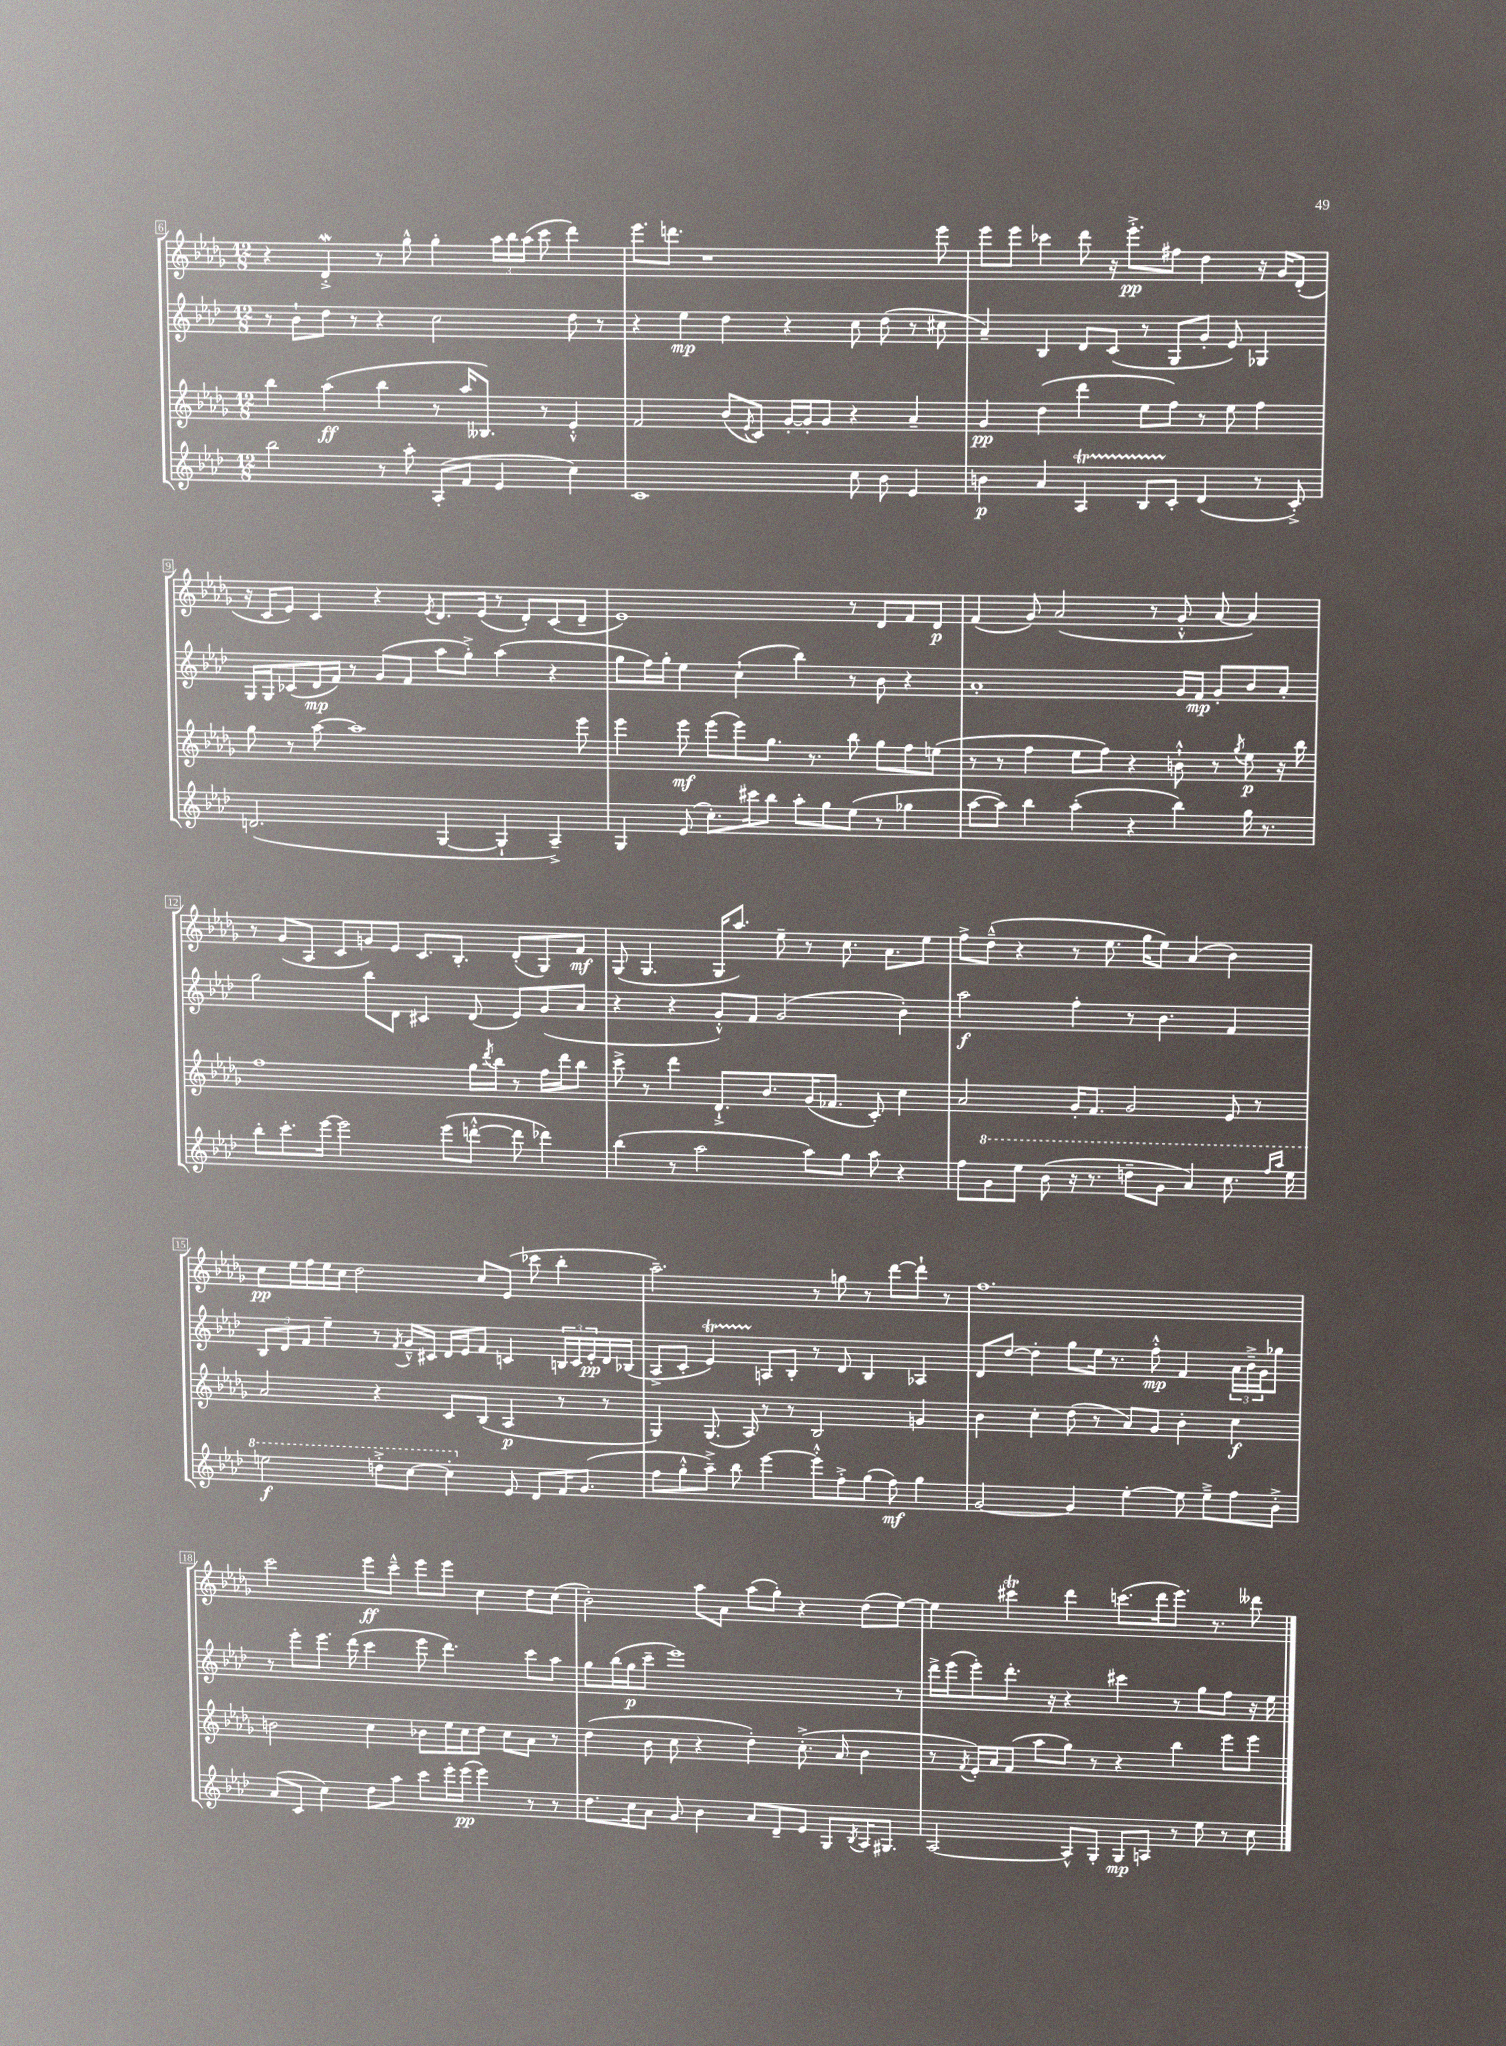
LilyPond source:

<<
\new StaffGroup <<
\new Staff = "s0" {
    \clef treble \key des \major \numericTimeSignature \time 12/8
    r4 des'4-.->\mordent r8 ges''8-^ ges''4-. \tuplet 3/2 { aes''16 bes''16 aes''16( } c'''8 des'''4) |
    ees'''8. d'''8. r1 ees'''8 |
    ees'''8 ees'''8 ces'''4 des'''8 r16 ees'''8.-.->\pp fis''8 des''4 r16 ges'16 des'8-.( |
    r16 c'16 ees'8) c'4 r4 \acciaccatura { ees'8 } des'8. ees'16( r8 des'8-.) c'8( des'8-- |
    ees'1) r8 des'8 f'8 des'8\p |
    f'4( ges'8) aes'2( r8 ges'8-.-^ aes'8~ aes'4) |
    r8 ges'8( aes8 c'8 g'8) ees'8 c'8. bes8.-. des'8-.( ges8) f'8\mf |
    ges8( ges4. ges16 aes''8.) ees''8-- r8 c''8. aes'8. ees''8 |
    f''8-> des''8---^( r4 r8 ees''8. ges''16 ees''8) aes'4( bes'4) |
    c''8\pp ees''16 f''16 ees''16 c''16 des''2 c''8 ees'8( ces'''8 bes''4-. |
    aes''2.--) r8 g''8 r8 des'''8~ des'''8-! r8 |
    f''1. |
    c'''2 ees'''8\ff c'''8---^ ees'''8 ees'''8 c''4 des''8 c''8( |
    bes'2-.) aes''8 aes'8 aes''8( ges''8-.) r4 des''8( ees''8~) |
    ees''4 cis'''4\trill des'''4 c'''8.( des'''16 ees'''8.) r8. deses'''8 \bar "|." |
}
\new Staff = "s1" {
    \clef treble \key aes \major \numericTimeSignature \time 12/8
    r8 bes'8-! des''8 r8 r4 c''2 des''8 r8 |
    r4 ees''4\mp des''4 r4 c''8 des''8( r8 cis''8 |
    aes'4--) bes4 des'8 c'8( r8 g8 g'8-. ees'8) ges4 |
    g16 g16 ces'8( des'16\mp f'16) r8 g'8( f'8 aes''8 g''8-.->) aes''4( r4 |
    g''8 f''16) g''16-. ees''4 c''4-!( bes''4) r8 bes'8 r4 |
    aes'1-. g'16 f'16\mp g'8-. bes'8 aes'8-. |
    g''2 bes''8 des'8 cis'4 des'8( ees'8) g'8( aes'8 |
    r4 r4 g'8-.-^) f'8 g'2( bes'4-.) |
    aes''2\f f''4-. r8 bes'4. f'4 |
    \tuplet 3/2 { bes8 des'8 f'8 } ees''4-- r8 \acciaccatura { f'8 } g'16---^ cis'16 des'16 ees'16 f'8 c'4 \tuplet 3/2 { b16 c'16 ees'16-.\pp } des'16 bes16( |
    aes8-> c'8-. ees'4\startTrillSpan) a8\stopTrillSpan bes8-. r8 des'8 bes4 aes4 |
    des'8 des''8~ des''4-. g''8 ees''16 r8. f''8-.-^\mp f'4 \tuplet 3/2 { aes'16 bes'16---> g'16 } ges''8 |
    r8 ees'''8-. ees'''8. des'''16( c'''4 ees'''8 des'''4.) c'''8 aes''8 |
    g''8 bes''16( g''16\p c'''8-- ees'''1) r8 |
    des'''16-> ees'''16( ees'''8-.) des'''8.-. r16 r4 cis'''4 r8 g''8 f''8 r16 ees''16 \bar "|." |
}
\new Staff = "s2" {
    \clef treble \key des \major \numericTimeSignature \time 12/8
    bes''4 aes''4\ff( bes''4 r8 aes''16 beses8.) r8 ees'4-.-^ |
    f'2 bes'8( \acciaccatura { ees'8 } c'8) ges'16~-. ges'16-. ges'8 r4 aes'4-- |
    ges'4\pp des''4( des'''4 ees''8 f''8) r8 ees''8 f''4 |
    ges''8 r8 aes''8~ aes''1 ees'''8 |
    ees'''4 ees'''8\mf ees'''8( ees'''8) ges''8. r8. bes''8 ges''8 f''8 e''8( |
    r8 r8 f''4 ees''8 f''8) r4 b'8-!-^ r8 \acciaccatura { ges''8 } ees''8\p r16 bes''16 |
    f''1 ges''16 \acciaccatura { des'''8 } bes''16 r8 f''16 des'''16 bes''8 |
    c'''8-> r8 des'''4 des'8.-!-> bes'8. ges'16( fes'8. c'8-.) c''4 |
    aes'2 ges'16-. f'8. ges'2 ees'8 r8 |
    aes'2 r4 c'8 bes8( aes4\p r8 r8 |
    ges4) ges8.( aes16) r8 r8 bes2 g'4 |
    bes'4 c''4-. des''8( r8 aes'8) ges'8 bes'4-. c''4\f |
    b'2 c''4 bes'8 ees''16 c''16 des''8 c''8 aes'8 r8 |
    des''4( bes'8 c''8 r4 des''4-.) c''8.-.->( aes'16 bes'4 |
    r8 \acciaccatura { f'8 } ees'16-.) aes'16 f'8( aes''8 ges''8) r8 r4 bes''4 ees'''8 ees'''8 \bar "|." |
}
\new Staff = "s3" {
    \clef treble \key aes \major \numericTimeSignature \time 12/8
    bes''2 r8 aes''8-. aes8-.( f'8 ees'4 c''4) |
    c'1 c''8 bes'8 ees'4 |
    b'4\p aes'4 aes4\startTrillSpan bes8 c'8-.\stopTrillSpan des'4( r8 c'8-.->) |
    d'2.( g4~ g4-! aes4--->) |
    g4 ees'8( c''8.-.) cis'''16 bes''8 aes''8-. g''8 ees''8( r8 ges''4 |
    aes''8~ aes''8) bes''4 aes''4-.( r4 bes''4) g''16 r8. |
    bes''8-. c'''8.-. ees'''16~ ees'''2 ees'''8( d'''8~-.-^ d'''8 des'''4) |
    bes''4( r8 aes''2 aes''8) g''8 aes''8 r4 |
    f''8 \ottava #1 g''8 ees'''8 bes''8( r16 r8. d'''8-- g''8 aes''4) c'''8. \grace { f'''16 aes'''16 } ees'''16 |
    e'''2\f d'''8-.-> c'''8~ c'''4-. \ottava #0 ees'8 des'8 f'16 g'8.( |
    f''8 g''8-.-^ aes''8--->) bes''8 ees'''4~ ees'''8-.-^ f''8-.-> g''8( f''8\mf) g''4 |
    g'2~ g'4 ees''4~-. ees''8 ees''8---> f''8 bes'8-.-> |
    aes'8( c'8 c''4) des''8 aes''8 c'''8 ees'''16-. ees'''16\pp( ees'''4) r8 r8 |
    des''8. c''16 aes'8 g'8 bes'4 aes'8 des'8-- ees'8 g8 \acciaccatura { bes8 } aes16 gis8. |
    aes2~ aes8-^ g8-. g8\mp a8 r8 ees''8 r8 c''8 \bar "|." |
}
>>
>>
\layout { \context { \Score currentBarNumber = #6 \override BarNumber.stencil = #(make-stencil-boxer 0.1 0.3 ly:text-interface::print) } }
